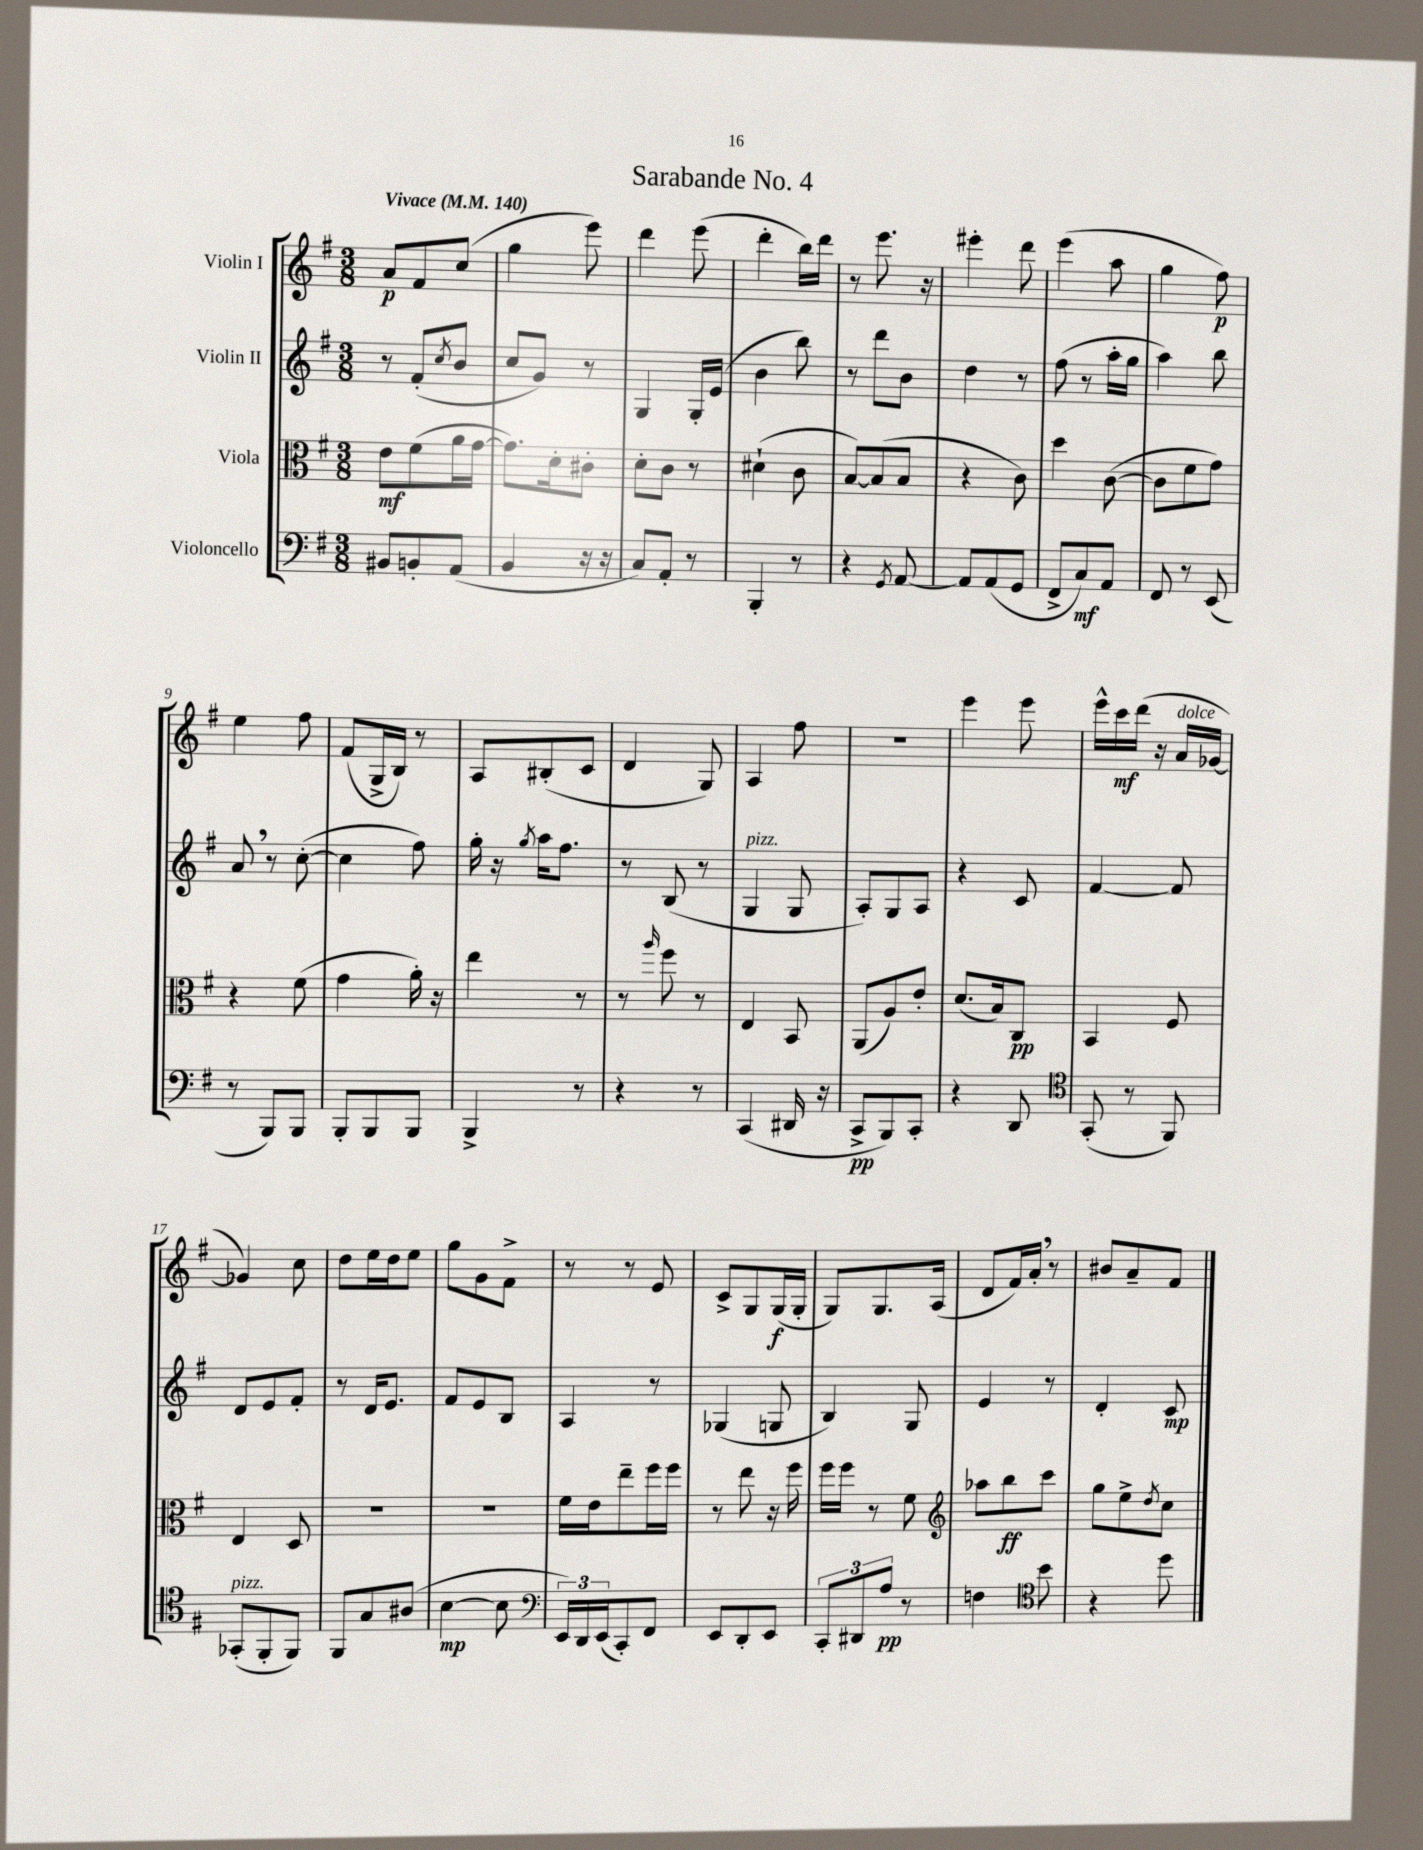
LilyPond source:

\header { title = "Sarabande No. 4" }
<<
\new StaffGroup <<
\new Staff = "s0" \with { instrumentName = "Violin I" } {
    \clef treble \key g \major \numericTimeSignature \time 3/8 \tempo "Vivace" 4 = 140
    a'8\p fis'8 c''8( |
    g''4 e'''8) |
    d'''4 e'''8( |
    d'''4-. b''16) d'''16 |
    r8 e'''8. r16 |
    eis'''4-. d'''8 |
    e'''4( a''8 |
    g''4 fis''8\p) |
    e''4 fis''8 |
    fis'8( g16-> b16) r8 |
    a8 bis8-.( c'8 |
    d'4 g8) |
    a4 fis''8 |
    R4. |
    e'''4 e'''8 |
    e'''16-^ c'''16\mf d'''16( r16 a'16^\markup { \italic "dolce" } ges'16~ |
    ges'4) c''8 |
    d''8 e''16 d''16 e''8 |
    g''8 g'8 fis'8-> |
    r8 r8 e'8 |
    c'8-> g8 g16\f( g16-. |
    g8) g8. a16( |
    d'8 fis'16) a'16-. \breathe r8 |
    bis'8 a'8-- fis'8 \bar "|." |
}
\new Staff = "s1" \with { instrumentName = "Violin II" } {
    \clef treble \key g \major \numericTimeSignature \time 3/8
    r8 fis'8-.( \acciaccatura { c''8 } b'8 |
    c''8 g'8) r8 |
    g4 g16-. e'16( |
    b'4 b''8) |
    r8 d'''8 b'8 |
    d''4 r8 |
    fis''8( r8 a''16-. g''16 |
    a''4) b''8 |
    a'8 \breathe r8 c''8~-.( |
    c''4 fis''8) |
    g''16-. r16 \acciaccatura { g''8 } a''16 fis''8. |
    r8 b8( r8 |
    g4^\markup { \italic "pizz." } g8 |
    a8-.) g8 a8 |
    r4 c'8 |
    fis'4~ fis'8 |
    d'8 e'8 fis'8-. |
    r8 d'16 e'8. |
    fis'8 e'8 b8 |
    a4 r8 |
    ges4( g8 |
    b4) g8 |
    e'4 r8 |
    d'4-. c'8\mp \bar "|." |
}
\new Staff = "s2" \with { instrumentName = "Viola" } {
    \clef alto \key g \major \numericTimeSignature \time 3/8
    e'8\mf fis'8( a'16 g'16~ |
    g'8.) d'16-. cis'8-. |
    d'8-. c'8 r8 |
    dis'4-!( c'8 |
    b8~) b8( b8 |
    r4 c'8) |
    d''4 c'8~( |
    c'8 fis'8 g'8) |
    r4 fis'8( |
    g'4 a'16-.) r16 |
    e''4 r8 |
    r8 \grace { a''16 } fis''8 r8 |
    e4 b,8 |
    a,8( a8) e'8-. |
    d'8.( b16) c8\pp |
    b,4 fis8 |
    e4 d8 |
    R4. |
    R4. |
    fis'16 e'16 e''8-- fis''16 fis''16 |
    r8 e''8 r16 fis''16 |
    fis''16 fis''16 r8 fis'8 |
    \clef treble aes''8 b''8\ff c'''8 |
    g''8 e''8-> \acciaccatura { d''8 } c''8 \bar "|." |
}
\new Staff = "s3" \with { instrumentName = "Violoncello" } {
    \clef bass \key g \major \numericTimeSignature \time 3/8
    bis,8 b,8-. a,8( |
    b,4 r16 r16 |
    c8) a,8-. r8 |
    b,,4-. r8 |
    r4 \acciaccatura { g,8 } a,8~ |
    a,8 a,8( g,8 |
    fis,8-> c8\mf) a,8 |
    fis,8 r8 e,8( |
    r8 b,,8) b,,8 |
    b,,8-. b,,8 b,,8 |
    b,,4-> r8 |
    r4 r8 |
    c,4( dis,16 r16 |
    c,8->\pp b,,8) c,8-. |
    r4 d,8 |
    \clef tenor g,8-.( r8 fis,8) |
    ges,8-.^\markup { \italic "pizz." }( fis,8-. fis,8) |
    fis,8 g8 ais8( |
    b4~\mp b8 |
    \clef bass \tuplet 3/2 { e,16) d,16 e,16( } c,8-.) fis,8 |
    e,8 d,8-. e,8 |
    \tuplet 3/2 { c,8-. dis,8 a8\pp } r8 |
    f4 \clef tenor b'8 |
    r4 d''8 \bar "|." |
}
>>
>>
